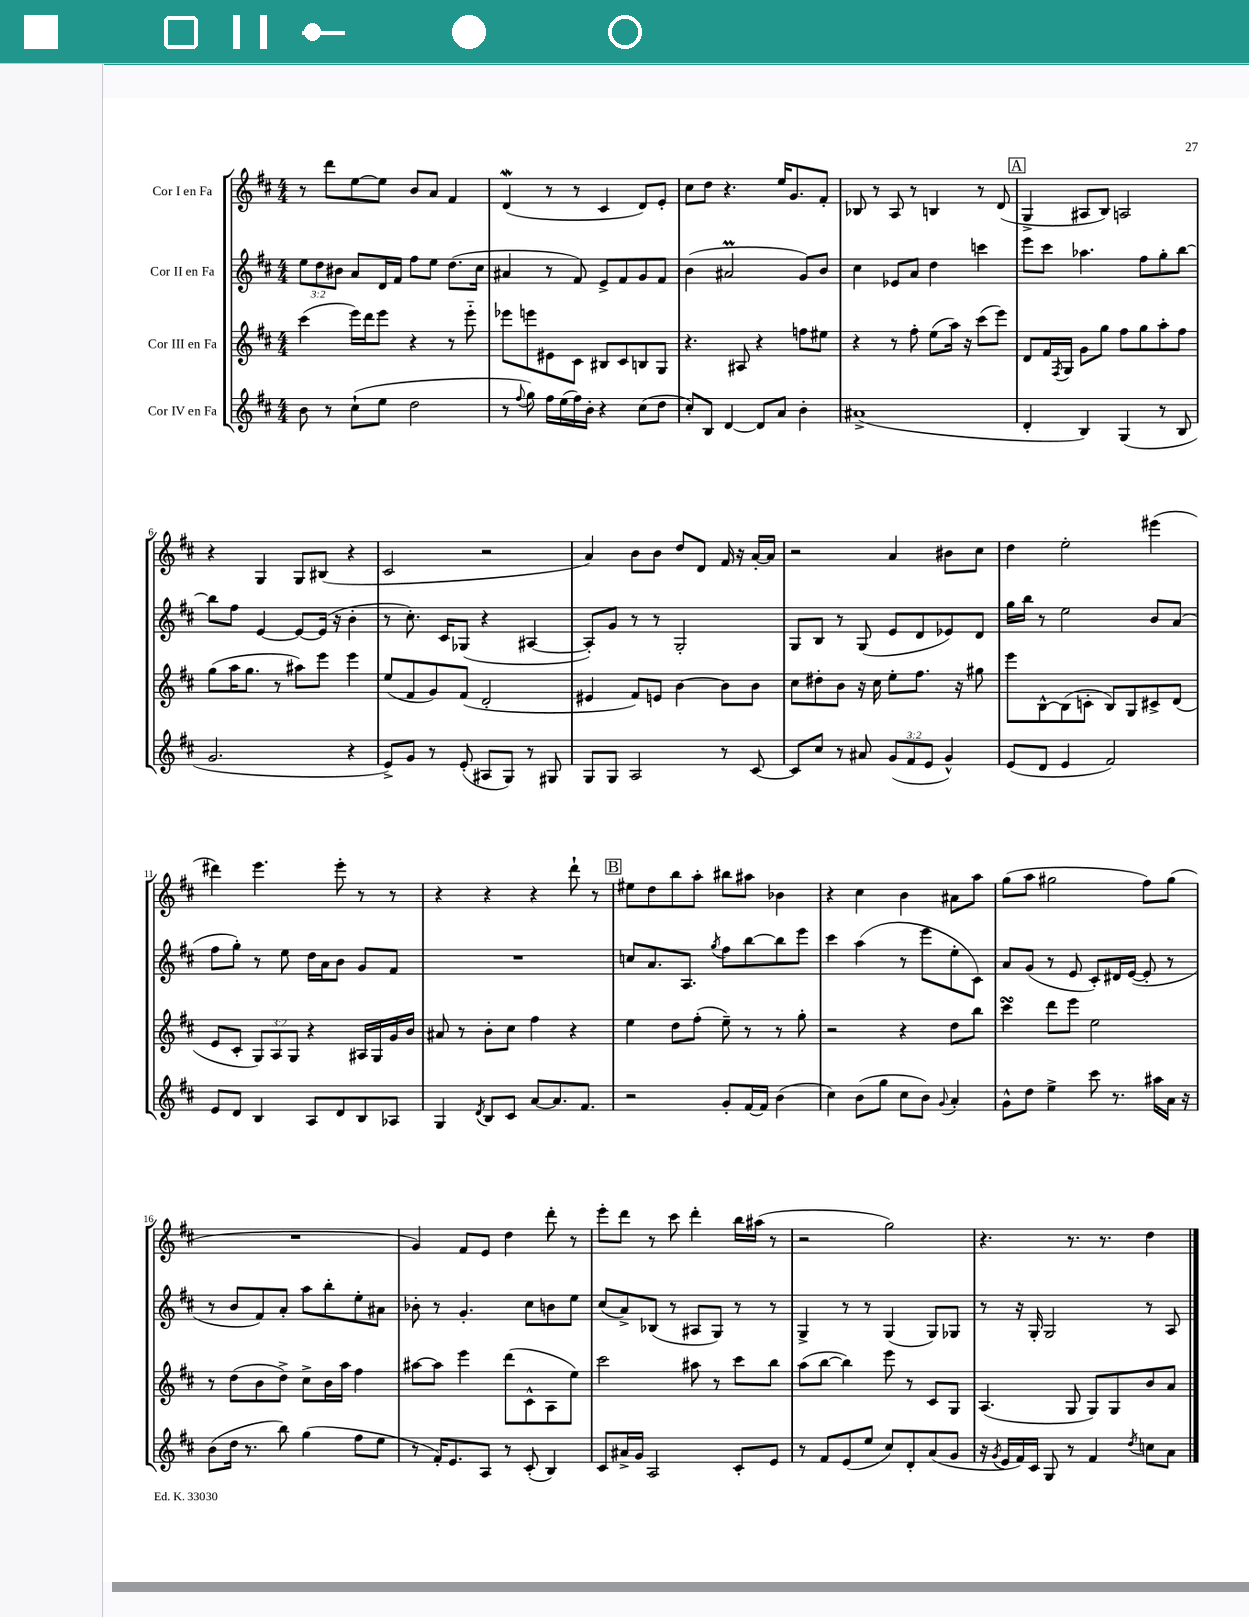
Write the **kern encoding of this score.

**kern	**kern	**kern	**kern
*staff4	*staff3	*staff2	*staff1
*clefG2	*clefG2	*clefG2	*clefG2
*k[f#c#]	*k[f#c#]	*k[f#c#]	*k[f#c#]
*M4/4	*M4/4	*M4/4	*M4/4
8b	(4ccc#	12ee	8r
.	.	12dd	.
8r	.	.	8ddd
.	.	12b#	.
(8cc#`	16eee)	8a	[8ee
.	16ddd	.	.
8ee	8eee	16d	8ee]
.	.	16f#	.
2dd	4r	8ff#	8b
.	.	8ee	8a
.	8r	(8.dd	4f#
.	8eee'~	.	.
.	.	16cc#	.
=	=	=	=
8r	8eee-	4a#	(4d
8qqff#	.	.	.
8gg)	8eee	.	.
16ff#	8e#	8r	8r
(16ee	.	.	.
16ff#)	8c#	8f#)	8r
16b'	.	.	.
4r	8B#	8e^	4c#
.	8c#	8f#	.
(8cc#	8B	8g	8d)
8dd	8G	8f#	8e'
=	=	=	=
8cc#')	4.r	(4b	8cc#
8B	.	.	8dd
[4d	.	2a#	4.r
.	8A#	.	.
8d]	4r	.	.
8a	.	.	16ee
.	.	.	8.g
4b'	8ff	8g)	.
.	8ee#	8b	8f#'
=	=	=	=
(1a#^	4r	4cc#	8B-
.	.	.	8r
.	8r	8e-	8A
.	8ff#'	8a	8r
.	(8ee	4dd	4B
.	16aa)	.	.
.	16r	.	.
.	(8ccc#	4ccc	8r
.	8eee)	.	(8d
=	=	=	=
4d'	8d	8eee	4G^
.	16f#	8ccc#	.
.	8qF#	.	.
.	16G	.	.
4B)	8g	4.aa-	8A#
.	8gg	.	8B)
(4G	8ff#	.	2A
.	8gg	8ff#	.
8r	8aa'	8gg'	.
8B	8ff#	[8bb	.
=	=	=	=
2.g	(8gg	8bb]	4r
.	16aa	8ff#	.
.	8.gg	.	.
.	.	[4e	4G
.	8r	.	.
.	8aa#)	8e_	8G
.	8eee	(16e]	(8B#
.	.	16r	.
4r	4eee	4b'	4r
=	=	=	=
8e^)	(8ee	8r	2c#
8g	8f#	8.cc#')	.
8r	8g)	.	.
.	.	16c#	.
(8e'	(8f#	(8G-	.
8A#	2d'	4r	2r
8G)	.	.	.
8r	.	[4A#	.
8G#	.	.	.
=	=	=	=
8G	4e#	8A#'])	4a)
8G	.	8g	.
2A	8f#)	8r	8b
.	8e	8r	8b
.	[4b	2G'	8dd
.	.	.	8d
8r	8b]	.	16f#
.	.	.	16r
[8c#	8b	.	[16a'
.	.	.	16a]
=	=	=	=
8c#]	8cc#	8G	2r
8cc#	8dd#'	8B	.
8r	8b	8r	.
8a#	16r	(8G	.
.	16cc#	.	.
(12g	8ee'	8e	4a
12f#	.	.	.
.	8.ff#	8d	.
12e	.	.	.
4g^^)	.	8e-)	8b#
.	16r	.	.
.	8gg#	8d	8cc#
=	=	=	=
(8e	8eee	16gg	4dd
.	.	16bb	.
8d	[8B^^	8r	.
4e	(8B]	2ee	2ee'
.	8c'	.	.
2f#)	8B)	.	.
.	8G	.	.
.	8c#^	8b	(4eee#
.	(8d	(8a	.
=	=	=	=
8e	8e	8ff#	4ddd#)
8d	8c#'	8gg')	.
4B	12G)	8r	4.eee
.	12A	.	.
.	.	8ee	.
.	12G	.	.
8A	4r	16dd	.
.	.	16a	.
8d	.	8b	8eee'
8B	16A#	8g	8r
.	16G	.	.
8A-	16g	8f#	8r
.	16b	.	.
=	=	=	=
4G	8a#	1r	4r
.	8r	.	.
8qd	.	.	.
8B	8b'	.	4r
8c#	8cc#	.	.
[8a	4ff#	.	4r
8.a]	.	.	.
.	4r	.	8ddd`
8.f#	.	.	.
.	.	.	8r
=	=	=	=
2r	4ee	8cc	8ee#
.	.	8.a	8dd
.	8dd	.	8bb
.	.	8.A	.
.	(8ff#'	.	8aa'
.	.	8qgg	.
8g'	8ee~)	8ff#	8bb#
[16f#	8r	[8bb	8aa#
16f#]	.	.	.
(4b	8r	8bb]	4b-
.	8gg'	8eee	.
=	=	=	=
4cc#)	2r	4ccc#	4r
(8b	.	(4aa	4cc#
8gg	.	.	.
8cc#	4r	8r	4b
8b)	.	8eee	.
8qqg	.	.	.
4a'	8dd	8ee'	8a#
.	8bb	8c#)	8aa
=	=	=	=
8g^^	4ccc#	8a	(8gg
8dd	.	(8g	8aa
4ee^	8ddd	8r	2gg#
.	8eee	8e	.
8ccc#	2ee	8c#')	.
8.r	.	16d#	.
.	.	([16e	.
.	.	8e']	8ff#)
16aa#	.	.	.
16a	.	8r	(8gg#
16r	.	.	.
=	=	=	=
(8b	8r	8r	1r
16dd	(8dd	8b	.
8.r	.	.	.
.	8b	8f#)	.
8bb)	8dd^)	8a'	.
(4gg	8cc#^	8aa	.
.	16b	8bb'	.
.	16aa	.	.
8ff#	4ff#	8ee'	.
8ee	.	8a#	.
=	=	=	=
8r	[8aa#	8b-'	4g)
16f#')	8aa#]	8r	.
8.e	.	.	.
.	4eee	4.g'	8f#
8A	.	.	8e
8r	(8ddd	.	4dd
(8c#'	8c#^^	8cc#	.
4B)	8A	8b	8ddd'
.	8ee)	8ee	8r
=	=	=	=
8c#	2ccc#	(8cc#	8eee'
16a#^	.	8a^)	8ddd
16g	.	.	.
2A	.	(8B-	8r
.	.	8r	8ccc#
.	8aa#	8A#	4ddd'
.	8r	8G)	.
8c#'	8ccc#	8r	16bb
.	.	.	(16aa#
8e	8bb	8r	8r
=	=	=	=
8r	(8aa	4G^	2r
8f#	[8bb	.	.
(8e	4bb])	8r	.
8ee	.	8r	.
8cc#)	8eee	(4G	2gg)
8d'	8r	.	.
(8a	8c#	8G)	.
8g	8G	8G-	.
=	=	=	=
16r	(4.A	8r	4.r
8qg	.	.	.
16e	.	.	.
16f#)	.	16r	.
16c#	.	16G'	.
8G	.	2G	.
8r	8G	.	8.r
4f#	8G)	.	.
.	.	.	8.r
.	8G	.	.
8qdd	.	.	.
8cc	8b	8r	4dd
8a	8a	8A	.
==	==	==	==
*-	*-	*-	*-
